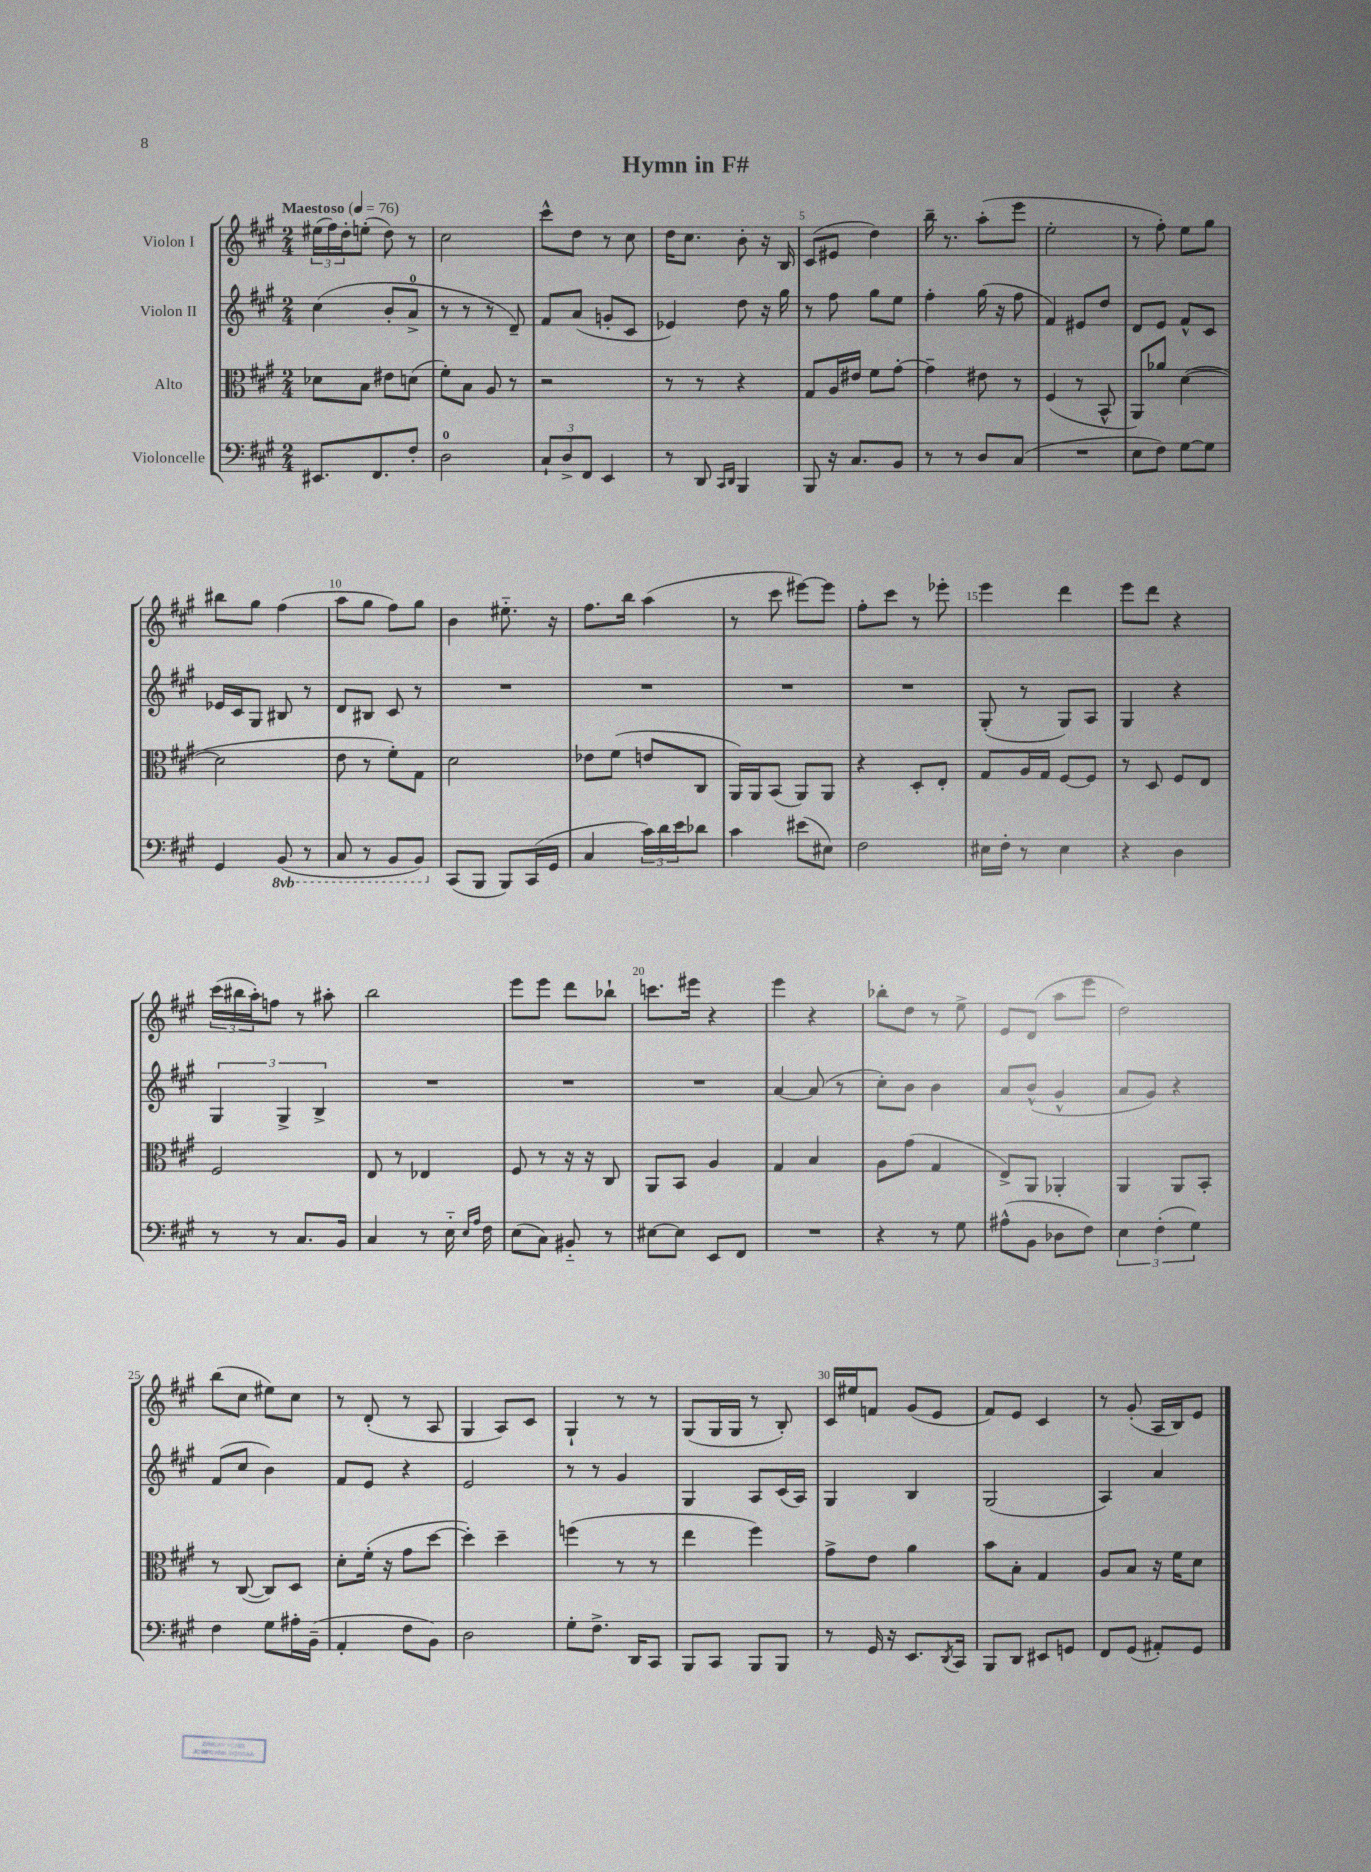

**kern	**kern	**kern	**kern
*part4	*part3	*part2	*part1
*staff4	*staff3	*staff2	*staff1
*I"Violoncelle	*I"Alto	*I"Violon II	*I"Violon I
*clefF4	*clefC3	*clefG2	*clefG2
*k[f#c#g#]	*k[f#c#g#]	*k[f#c#g#]	*k[f#c#g#]
*M2/4	*M2/4	*M2/4	*M2/4
*MM76	*MM76	*MM76	*MM76
=1	=1	=1	=1
!	!	!	!LO:TX:a:B:t=Maestoso
8.EE#X/L	8d-X\L	(4cc#\	(24ee#X\LL
.	.	.	24ff#\)
.	.	.	24dd'\J
.	8B\J	.	(8een'\J
8.FF#/	.	.	.
.	8e#X\L	8b'/L	8dd\)
8F#'/J	(8dn\J	8a^/J	8r
=2	=2	=2	=2
2D\	8f#'\L)	8r	2cc#\
.	8B\J	8r	.
.	8A/	8r	.
.	8r	8d~/)	.
=3	=3	=3	=3
12C#`/L	2r	8f#/L	8ccc#^^\L
12D^/	.	.	.
.	.	(8a/J	8dd\J
12FF#/J	.	.	.
4EE/	.	8gn'/L	8r
.	.	8c#/J	8cc#\
=4	=4	=4	=4
8r	8r	4e-X/)	16dd\KL
.	.	.	8.cc#\J
8DD/	8r	.	.
16qqCC#/LL	.	.	.
16qqDD/JJ	.	.	.
4BBB/	4r	8dd\	8b'\
.	.	16r	16r
.	.	16gg#\	16B/
=5	=5	=5	=5
8BBB/	8G#/L	8r	(8c#/L
16r	16A/L	8ff#\	8e#X/J
8.C#/L	16e#X/JJ	.	.
.	8f#\L	8gg#\L	4dd\)
8BB/J	[8g#'\J	8ee\J	.
=6	=6	=6	=6
8r	4g#~\]	4ff#'\	16bb~\
.	.	.	8.r
8r	.	.	.
8D/L	8e#X\	(16gg#\	(8aa'\L
.	.	16r	.
(8C#/J	8r	8ff#\	8eee\J
=7	=7	=7	=7
2r	(4F#/	4f#/)	2ee'\
.	8r	8e#X/L	.
.	8BB^^/	8dd/J	.
=8	=8	=8	=8
8E\L	8AA/L)	8d/L	8r
8F#\J)	8a-X/J	8e/J	8ff#'\)
[8G#\L	([4d\	8f#^^/L	8ee\L
8G#\J]	.	8c#/J	8gg#\J
!!LO:LB:g=z
=9	=9	=9	=9
4GG#/	2d\]	16e-X/LL	8bb#X\L
.	.	16c#/J	.
.	.	8G#/J	8gg#\J
*8ba	*	*	*
(8BBB/	.	8B#X/	(4ff#\
8r	.	8r	.
=10	=10	=10	=10
8CC#/	8e\	8d/L	8aa\L
8r	8r	8B#X/J	8gg#\J
8BBB/L	8f#'\L)	8c#/	8ff#\L)
8BBB/J)	8G#\J	8r	8gg#\J
=11	=11	=11	=11
*X8ba	*	*	*
(8CC#/L	2d\	2r	4b\
8BBB/J	.	.	.
8BBB/L)	.	.	8.ee#X\
(16CC#/L	.	.	.
16GG#/JJ	.	.	16r
=12	=12	=12	=12
4C#/	8e-X\L	2r	8.ff#\L
.	(8f#\J	.	.
.	.	.	16bb\Jk
24c#\LL)	8en/L	.	(4aa\
24d\	.	.	.
24e\J	.	.	.
8d-X\J	8C#/J	.	.
=13	=13	=13	=13
4c#\	16AA/LL)	2r	8r
.	16AA/J	.	.
.	(8BB/J	.	8ccc#\
(8e#X\L	8AA/L)	.	[8eee#X\L)
8E#X\J)	8AA/J	.	8eee#\J]
=14	=14	=14	=14
2F#\	4r	2r	8ff#'\L
.	.	.	8ccc#\J
.	8D'/L	.	8r
.	8E'/J	.	8eee-X'\
=15	=15	=15	=15
16E#X\LL	8G#/L	(8G#'/	4eee\
16F#'\JJ	.	.	.
8r	16A/L	8r	.
.	16G#/JJ	.	.
4E#\	[8F#/L	8G#/L)	4ddd\
.	8F#/J]	8A/J	.
=16	=16	=16	=16
4r	8r	4G#/	8eee\L
.	8D/	.	8ddd\J
4D\	8F#/L	4r	4r
.	8E/J	.	.
!!LO:LB:g=z
=17	=17	=17	=17
8r	2F#/	6G#/	(24ccc#\LL
.	.	.	24bb#X\
.	.	.	24aa'\J)
8r	.	.	8ffn\J
.	.	6G#^/	.
8.C#/L	.	.	8r
.	.	6B^/	.
.	.	.	8aa#X'\
16BB/Jk	.	.	.
=18	=18	=18	=18
4C#/	8E/	2r	2bb\
.	8r	.	.
8r	4E-X/	.	.
16E\	.	.	.
16qqE/LL	.	.	.
16qqA/JJ	.	.	.
16F#\	.	.	.
=19	=19	=19	=19
(8E\L	8F#/	2r	8eee\L
8C#\J)	8r	.	8eee\J
8BB#X/	16r	.	8ddd\L
.	16r	.	.
8r	8C#/	.	8bb-X`\J
=20	=20	=20	=20
[8E#X\L	8AA/L	2r	8.cccn\L
8E#\J]	8BB/J	.	.
.	.	.	16eee#X\Jk
8EE/L	4A/	.	4r
8FF#/J	.	.	.
=21	=21	=21	=21
2r	4G#/	[4a/	4eee\
.	4B/	(8a/]	4r
.	.	8r	.
=22	=22	=22	=22
4r	8A\L	8cc#'\L)	8bb-X'\L
.	(8g#\J	8b\J	8dd\J
8r	4G#/	4b\	8r
8G#\	.	.	8ee^\
=23	=23	=23	=23
(8A#X^^\L	8E^/L)	8a/L	8e/L
8BB\J	8AA/J	(8b^^/J	(8d/J
8D-X\L	4AA-X'/	4g#^^/	8aa\L
8F#\J)	.	.	8eee\J
=24	=24	=24	=24
6E\	4AA/	8a/L	2dd\)
.	.	8g#/J)	.
(6F#'\	.	.	.
.	8AA/L	4r	.
6G#\)	.	.	.
.	8BB'/J	.	.
!!LO:LB:g=z
=25	=25	=25	=25
4F#\	8r	(8f#/L	(8bb\L
.	([8C#/	8cc#/J	8cc#\J
8G#\L	8C#/L])	4b\)	8ee#X\L)
16A#X'\L	8D/J	.	8cc#\J
(16BB~\JJ	.	.	.
=26	=26	=26	=26
4AA'/	8d'\L	8f#/L	8r
.	(16f#'\Jk	8e/J	(8d'/
.	16r	.	.
8F#\L	8g#\L	4r	8r
8BB\J)	[8dd\J	.	8A/
=27	=27	=27	=27
2D\	4dd'\])	2e/	4G#/
.	4dd~\	.	8A/L)
.	.	.	8c#/J
=28	=28	=28	=28
8G#'\L	(4ffn\	8r	4G#`/
8.F#^\J	.	8r	.
.	8r	4g#/	8r
16DD/KL	.	.	.
8CC#/J	8r	.	8r
=29	=29	=29	=29
8BBB/L	4ee\	4G#/	(8G#/L
8CC#/J	.	.	16G#/L
.	.	.	16G#/JJ
8BBB/L	4ff#\)	8A/L	8r
8BBB/J	.	(16c#/L	8B'/)
.	.	16A/JJ)	.
=30	=30	=30	=30
8r	8g#^\L	4G#/	16c#/LL
.	.	.	16ee#X/J
16GG#/	8e\J	.	8fn/J
16r	.	.	.
8.EE/L	4a\	4B/	(8g#/L
.	.	.	8e/J
8qDD/	.	.	.
16CC#/Jk	.	.	.
=31	=31	=31	=31
8BBB/L	8b\L	(2G#/	8f#/L)
8DD/J	8B'\J	.	8e/J
8EE#X/L	4G#/	.	4c#/
8GGn/J	.	.	.
=32	=32	=32	=32
8FF#/L	8A/L	4A/)	8r
(8GG#/J	8B/J	.	(8g#'/
8AA#X'/L)	16r	4a/	16A/LL
.	16f#\KL	.	16B/J)
8GG#/J	8d\J	.	8e/J
==	==	==	==
*-	*-	*-	*-
